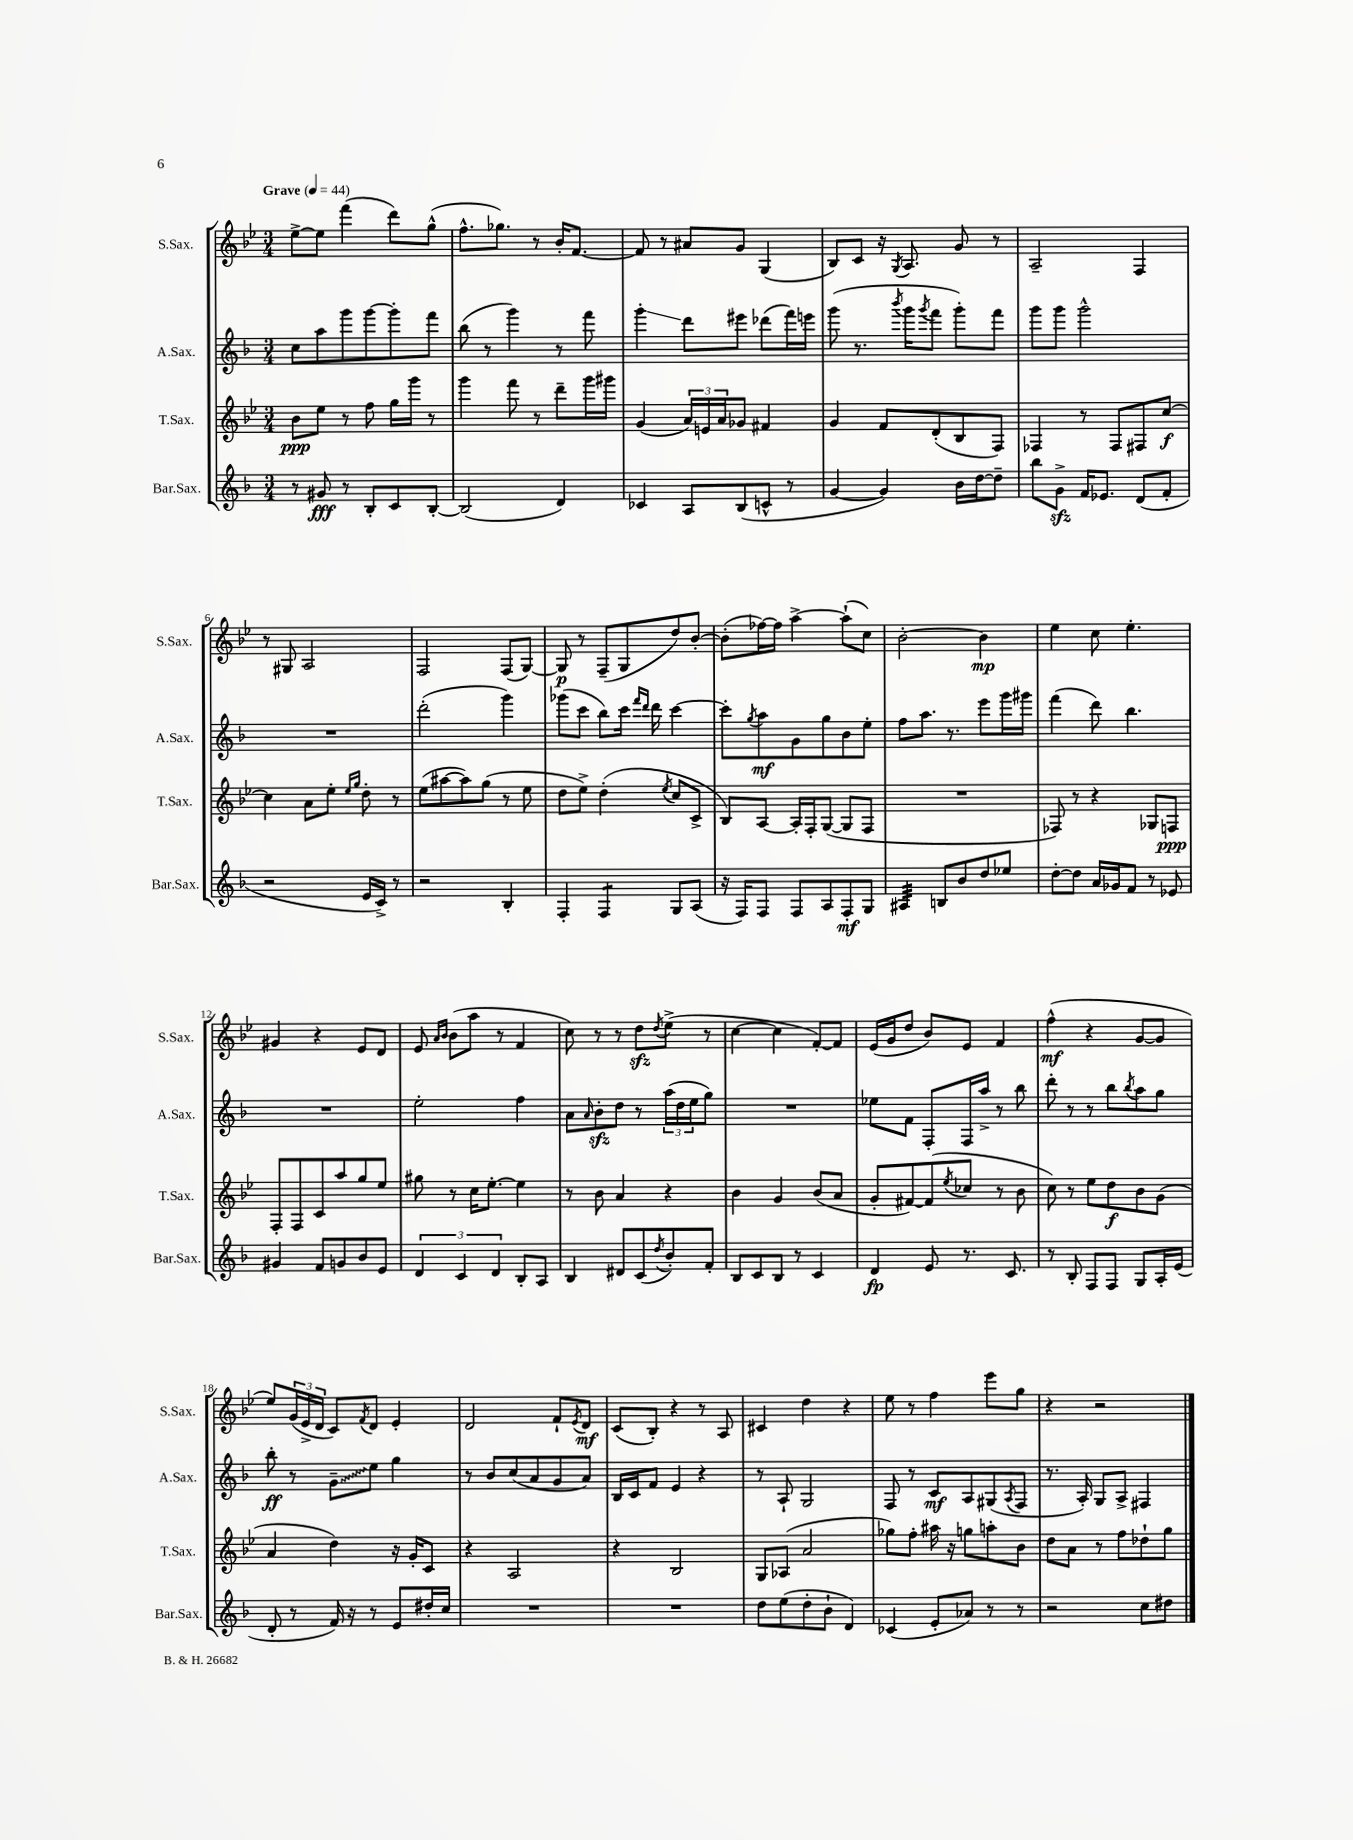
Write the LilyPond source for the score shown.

<<
\new StaffGroup <<
\new Staff = "s0" \with { instrumentName = "S.Sax." shortInstrumentName = "S.Sax." } {
    \clef treble \key bes \major \numericTimeSignature \time 3/4 \tempo "Grave" 4 = 44
    ees''8~-> ees''8 f'''4( d'''8) g''8-^( |
    f''8.-^ ges''8.) r8 bes'16-. f'8.~ |
    f'8 r8 ais'8 g'8 g4( |
    bes8) c'8 r16 \acciaccatura { g8 } a8. g'8 r8 |
    a2-- f4 |
    r8 gis8 a2 |
    f2 f8( g8~) |
    g8\p r8 f8--( g8 d''8) bes'8~-. |
    bes'8-.( fes''16~) fes''16 a''4~-> a''8-!( c''8) |
    bes'2~-. bes'4\mp |
    ees''4 c''8 ees''4.-. |
    gis'4 r4 ees'8 d'8 |
    ees'8 \grace { a'16 bes'16 } bes'8( a''8 r8 f'4 |
    c''8) r8 r8 d''8\sfz \acciaccatura { d''8 } ees''8->( r8 |
    c''4~ c''4 f'8~-.) f'8 |
    ees'16( g'16 d''8 bes'8) ees'8 f'4 |
    f''4-^\mf( r4 g'8~ g'8 |
    ees''8) \tuplet 3/2 { g'16( ees'16-> d'16 } c'8) \acciaccatura { f'8 } d'8 ees'4-. |
    d'2 f'8-! \acciaccatura { ees'8 } d'8\mf |
    c'8( bes8-.) r4 r8 a8 |
    cis'4 d''4 r4 |
    ees''8 r8 f''4 ees'''8 g''8 |
    r4 r2 \bar "|." |
}
\new Staff = "s1" \with { instrumentName = "A.Sax." shortInstrumentName = "A.Sax." } {
    \clef treble \key f \major \numericTimeSignature \time 3/4
    c''8 a''8 g'''8 g'''8~ g'''8-. f'''8 |
    bes''8( r8 g'''4) r8 f'''8 |
    g'''4-.\glissando d'''8 eis'''8 des'''8( f'''16) e'''16 |
    g'''8( r8. \acciaccatura { bes'''8 } g'''16 \acciaccatura { g'''8 } f'''8 g'''8-.) f'''8 |
    g'''8 g'''8 g'''2-^ |
    R2. |
    d'''2-.( g'''4) |
    ges'''8( c'''8 bes''8) c'''16 \grace { f'''16 d'''16 } d'''16 c'''4~ |
    c'''8-. \acciaccatura { g''8 } a''8\mf g'8 g''8 bes'8 e''8-. |
    f''8 a''8. r8. e'''8 g'''16 gis'''16 |
    f'''4( d'''8) bes''4. |
    R2. |
    e''2-. f''4 |
    a'8 \grace { a'16 } bes'8-.\sfz d''8 r8 \tuplet 3/2 { a''16( d''16 e''16 } g''8) |
    R2. |
    ees''8 f'8 f8-. f16 a''16-> r8 bes''8 |
    d'''8-. r8 r8 bes''8 \acciaccatura { bes''8 } a''8 g''8 |
    bes''8-.\ff r8 \once \override Glissando.style = #'zigzag g'8--\glissando e''8 g''4 |
    r8 bes'8 c''8( a'8 g'8 a'8) |
    bes16 c'16 f'8 e'4 r4 |
    r8 a8-! g2 |
    f8 r8 c'8\mf a8 gis8( \acciaccatura { a8 } f8 |
    r8. a16-.) g8 a8-> fis4 \bar "|." |
}
\new Staff = "s2" \with { instrumentName = "T.Sax." shortInstrumentName = "T.Sax." } {
    \clef treble \key bes \major \numericTimeSignature \time 3/4
    bes'8\ppp ees''8 r8 f''8 g''16 g'''16 r8 |
    g'''4 f'''8 r8 d'''8-- g'''16 gis'''16 |
    g'4( \tuplet 3/2 { a'16) e'16 a'16 } ges'8 fis'4 |
    g'4 f'8 d'8-.( bes8 f8) |
    fes4 r8 fes8 fis8 c''8~\f |
    c''4 a'8 ees''8-. \grace { ees''16 g''16 } d''8-. r8 |
    ees''8( ais''8~ ais''8) g''8( r8 ees''8 |
    d''8 ees''8->) d''4-.( \acciaccatura { ees''8 } c''8 c'8-> |
    bes8) a8~ a16-. f16-. g8~( g8 f8 |
    R2. |
    fes8) r8 r4 ges8 f8\ppp |
    f8-. f8 c'8 a''8 g''8 ees''8 |
    gis''8 r8 c''16 ees''8.~-. ees''4 |
    r8 bes'8 a'4 r4 |
    bes'4 g'4 bes'8( a'8 |
    g'8-. fis'8~) fis'8( \acciaccatura { ees''8 } ces''8 r8 bes'8 |
    c''8) r8 ees''8 d''8\f bes'8 g'8( |
    a'4 d''4) r16 g'16-. c'8 |
    r4 a2 |
    r4 bes2 |
    g8 aes8( a'2 |
    ges''8) f''8-. ais''16 r16 g''8 a''8-. bes'8 |
    d''8 a'8 r8 f''8 des''8-! g''8 \bar "|." |
}
\new Staff = "s3" \with { instrumentName = "Bar.Sax." shortInstrumentName = "Bar.Sax." } {
    \clef treble \key f \major \numericTimeSignature \time 3/4
    r8 gis'8\fff r8 bes8-. c'8 bes8~-. |
    bes2( d'4) |
    ces'4 a8 bes8( c'8-^ r8 |
    g'4~ g'4) bes'16 d''16~ d''8-- |
    bes''8 g'8->\sfz f'16 ees'8. d'8( f'8-. |
    r2 e'16 c'16->) r8 |
    r2 bes4-. |
    f4-. f4:8 g8 a8( |
    r16 f16) f8 f8 a8 f8-.\mf g8 |
    ais4:32 b8 bes'8 d''8 ees''8 |
    d''8~-. d''8 a'16 ges'16 f'8 r8 ees'8 |
    gis'4 f'8 g'8 bes'8 e'8 |
    \tuplet 3/2 { d'4 c'4 d'4 } bes8-. a8 |
    bes4 dis'8 c'8( \acciaccatura { d''8 } bes'8-.) f'8-. |
    bes8 c'8 bes8 r8 c'4 |
    d'4\fp e'8 r8. c'8. |
    r8 bes8-. f8 f8 g8 a16-. e'16( |
    d'8-. r8 f'16) r16 r8 e'8 dis''16-. c''16 |
    R2. |
    R2. |
    d''8 e''8( d''8-. bes'8-! d'4) |
    ces'4( e'8-. aes'8) r8 r8 |
    r2 c''8 dis''8 \bar "|." |
}
>>
>>
